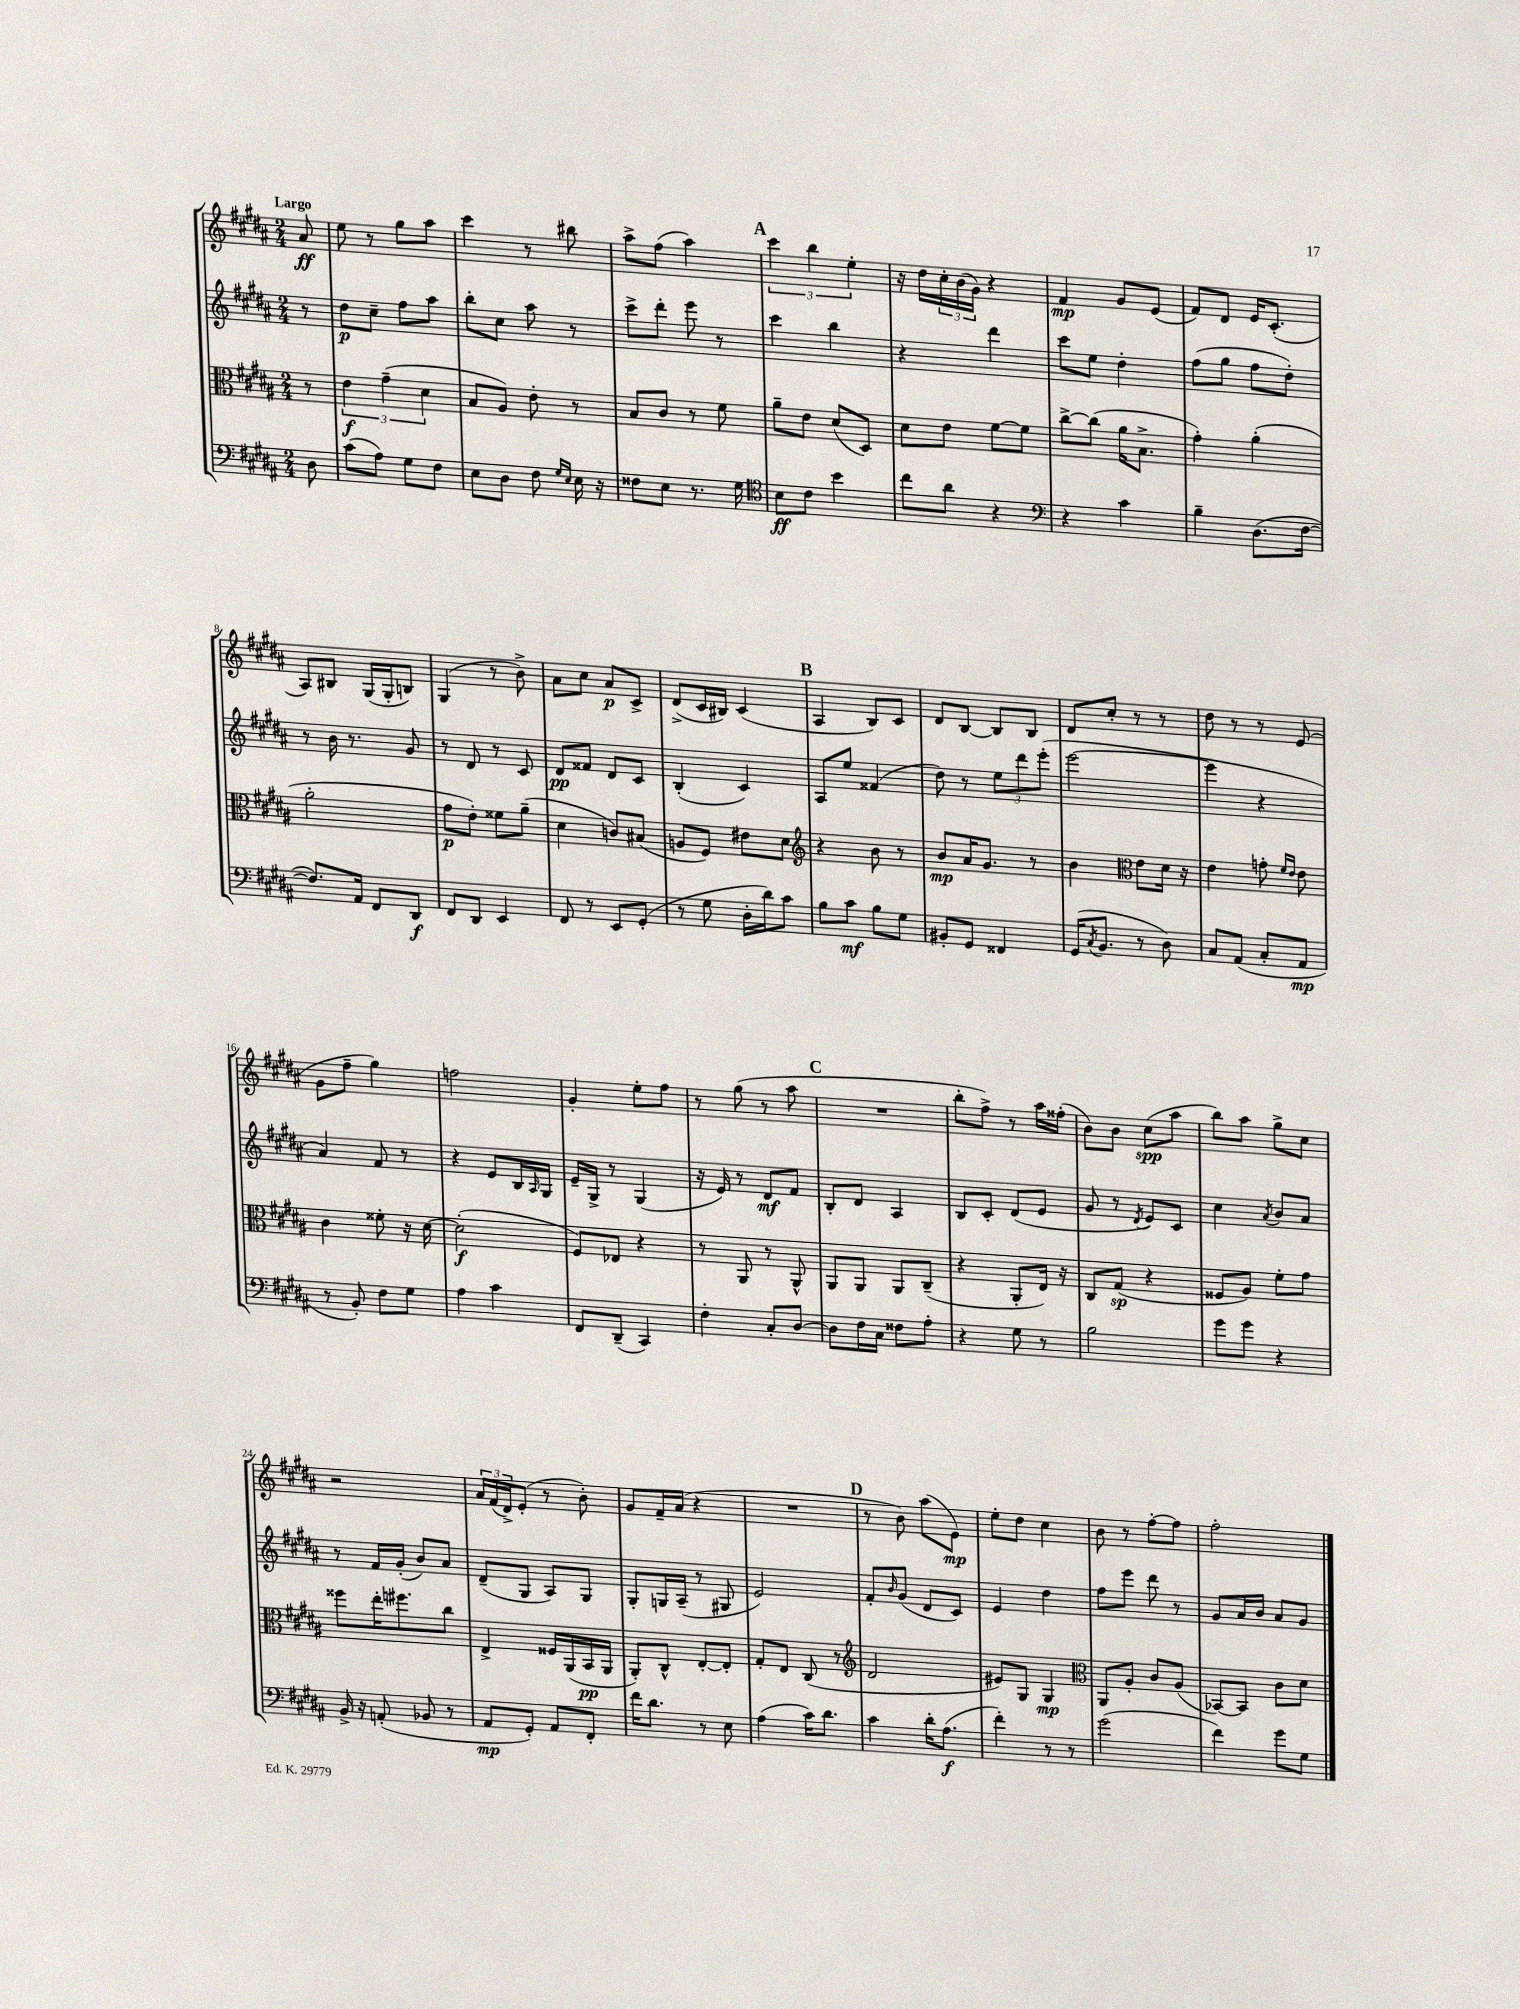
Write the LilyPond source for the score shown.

<<
\new StaffGroup <<
\new Staff = "s0" {
    \clef treble \key b \major \numericTimeSignature \time 2/4 \partial 8 \tempo "Largo"
    ais'8\ff |
    e''8 r8 gis''8 ais''8 |
    cis'''4 r8 bis''8 |
    ais''8-> fis''8( ais''4) |
    \mark \markup { \bold "A" } \tuplet 3/2 { cis'''4 b''4 e''4-. } |
    r16 dis''16 \tuplet 3/2 { cis''16-. b'16( gis'16) } r4 |
    fis'4\mp gis'8 e'8( |
    fis'8) dis'8 e'16 cis'8.-.( |
    ais8) bis8 gis16( gis16-. b8) |
    gis4( r8 b'8->) |
    ais'8 cis''8 ais'8\p cis'8-> |
    dis'8->( cis'16 bis16) cis'4( |
    \mark \markup { \bold "B" } ais4 b8) cis'8 |
    dis'8 b8~ b8 b8 |
    dis'8 cis''8-. r8 r8 |
    dis''8 r8 r8 e'8( |
    gis'8 fis''8-- gis''4) |
    f''2 |
    gis'4-. e''8-. fis''8 |
    r8 gis''8( r8 ais''8 |
    \mark \markup { \bold "C" } R2 |
    b''8-. fis''8->) r8 ais''16 fisis''16-.( |
    b'8) b'8 cis''8\spp( ais''8 |
    b''8) ais''8 gis''8-> cis''8 |
    r2 |
    \tuplet 3/2 { ais'16 fis'16( dis'16->) } e'8-.( r8 b'8-.) |
    gis'8 fis'16-- ais'16( r4 |
    R2 |
    \mark \markup { \bold "D" } r8 b'8) ais''8( e'8\mp) |
    e''8-. dis''8 cis''4 |
    b'8 r8 fis''8~-. fis''8 |
    fis''2-. \bar "|." |
}
\new Staff = "s1" {
    \clef treble \key b \major \numericTimeSignature \time 2/4 \partial 8
    r8 |
    dis''8\p cis''8-- fis''8 ais''8 |
    b''8-. cis''8 ais''8 r8 |
    cis'''8-> dis'''8-. e'''8 r8 |
    \mark \markup { \bold "A" } cis'''4 b''4 |
    r4 dis'''4 |
    cis'''8 e''8 dis''4-. |
    fis''8( gis''8 fis''8 dis''8-.) |
    r8 b'16 r8. gis'8 |
    r8 dis'8 r8 cis'8 |
    dis'8\pp fisis'8 dis'8 cis'8 |
    b4-.( cis'4) |
    \mark \markup { \bold "B" } ais8 e''8 fisis'4( |
    dis''8) r8 \tuplet 3/2 { e''8 dis'''8 e'''8-.( } |
    e'''2~ |
    e'''4 r4 |
    ais'4) fis'8 r8 |
    r4 e'8 b16 \grace { ais16 } gis16 |
    e'16-- gis16-> r8 gis4( |
    r16 e'16) r8 dis'8\mf fis'8 |
    \mark \markup { \bold "C" } b8-. dis'8 ais4 |
    b8 cis'8-. dis'8( e'8 |
    gis'8 r8 \acciaccatura { dis'8 } e'8) cis'8 |
    cis''4 \acciaccatura { ais'8 } b'8 ais'8 |
    r8 fis'16 gis'16-.( b'8) ais'8 |
    dis'8--( gis8 ais8) gis8 |
    gis8-. g16 ais16--( r8 gis8 |
    e'2) |
    \mark \markup { \bold "D" } fis'8-. \grace { b'16 } gis'8( dis'8 cis'8) |
    e'4 dis''4 |
    fis''8 e'''8 dis'''8 r8 |
    gis'8 ais'16 b'16 ais'8 gis'8 \bar "|." |
}
\new Staff = "s2" {
    \clef alto \key b \major \numericTimeSignature \time 2/4 \partial 8
    r8 |
    \tuplet 3/2 { e'4\f gis'4--( dis'4 } |
    b8 ais8) e'8-. r8 |
    b8 cis'8 r8 fis'8 |
    \mark \markup { \bold "A" } ais'8-- e'8 dis'8( dis8) |
    dis'8 e'8 fis'8~ fis'8 |
    cis''8~-> cis''8( ais'16 b8.-> |
    gis'4-.) ais'4-.( |
    ais'2-. |
    gis'8\p e'8-.) fisis'8 ais'8--( |
    dis'4 c'8) bis8( |
    a8 fis8) eis'8 dis'8 |
    \mark \markup { \bold "B" } \clef treble r4 b'8 r8 |
    b'8\mp ais'16 gis'8. r8 |
    b'4 \clef alto e'8 dis'16 r16 |
    e'4 g'8-. \grace { fis'16 e'16 } e'8 |
    cis'4 fisis'8-. r16 dis'16~ |
    dis'2-.\f( |
    fis8) ees8 r4 |
    r8 ais,8 r8 ais,8-^ |
    \mark \markup { \bold "C" } ais,8 ais,8 ais,8 cis8--( |
    r4 ais,8-. e16) r16 |
    cis8 gis8\sp( r4 |
    fisis8 ais8) fis'8-. gis'8 |
    fisis''8 e''16-. fis''8. cis''8 |
    e4-> fisis16 ais,16( b,16\pp ais,16 |
    ais,8-.) cis8-^ e8~-. e8-. |
    gis8-. e8 cis8( r8 |
    \mark \markup { \bold "D" } \clef treble dis'2 |
    eis'8) gis8 gis4\mp |
    \clef alto ais,8 ais8-. cis'8 ais8( |
    bes,8~) bes,8 cis'8 dis'8 \bar "|." |
}
\new Staff = "s3" {
    \clef bass \key b \major \numericTimeSignature \time 2/4 \partial 8
    dis8 |
    cis'8( ais8) gis8 fis8 |
    e8 dis8 fis8 \grace { gis16 e16 } e16 r16 |
    fisis8 e8 r8. gis16 |
    \mark \markup { \bold "A" } \clef tenor b8\ff cis'8 b'4 |
    cis''8 ais'8 r4 |
    \clef bass r4 cis'4 |
    b4-- dis8.( fis16~ |
    fis8.) ais,16 fis,8 dis,8\f |
    fis,8 dis,8 e,4 |
    fis,8 r8 e,8 gis,8-.( |
    r8 gis8 dis16-. dis'16) cis'8 |
    \mark \markup { \bold "B" } b8 cis'8\mf b8 gis8 |
    bis,8-. gis,8 fisis,4 |
    gis,16( \acciaccatura { cis8 } b,8. r8 dis8) |
    cis8 ais,8( cis8-. ais,8\mp |
    r8 b,8-.) fis8 gis8 |
    ais4 cis'4 |
    fis,8 dis,8--( cis,4) |
    fis4-. cis8-. dis8~ |
    \mark \markup { \bold "C" } dis8 fis16 cis16 fisis8 ais8-. |
    r4 gis8 r8 |
    b2 |
    gis'8 gis'8 r4 |
    b,16-> r16 a,8-.( bes,8 r8 |
    ais,8\mp gis,8-.) ais,8 fis,8-. |
    fis'16 dis'8. r8 e8 |
    ais4( cis'16) dis'8. |
    \mark \markup { \bold "D" } cis'4 dis'16-. ais8.\f( |
    fis'4-.) r8 r8 |
    gis'2( |
    fis'4) gis'8 gis8 \bar "|." |
}
>>
>>
